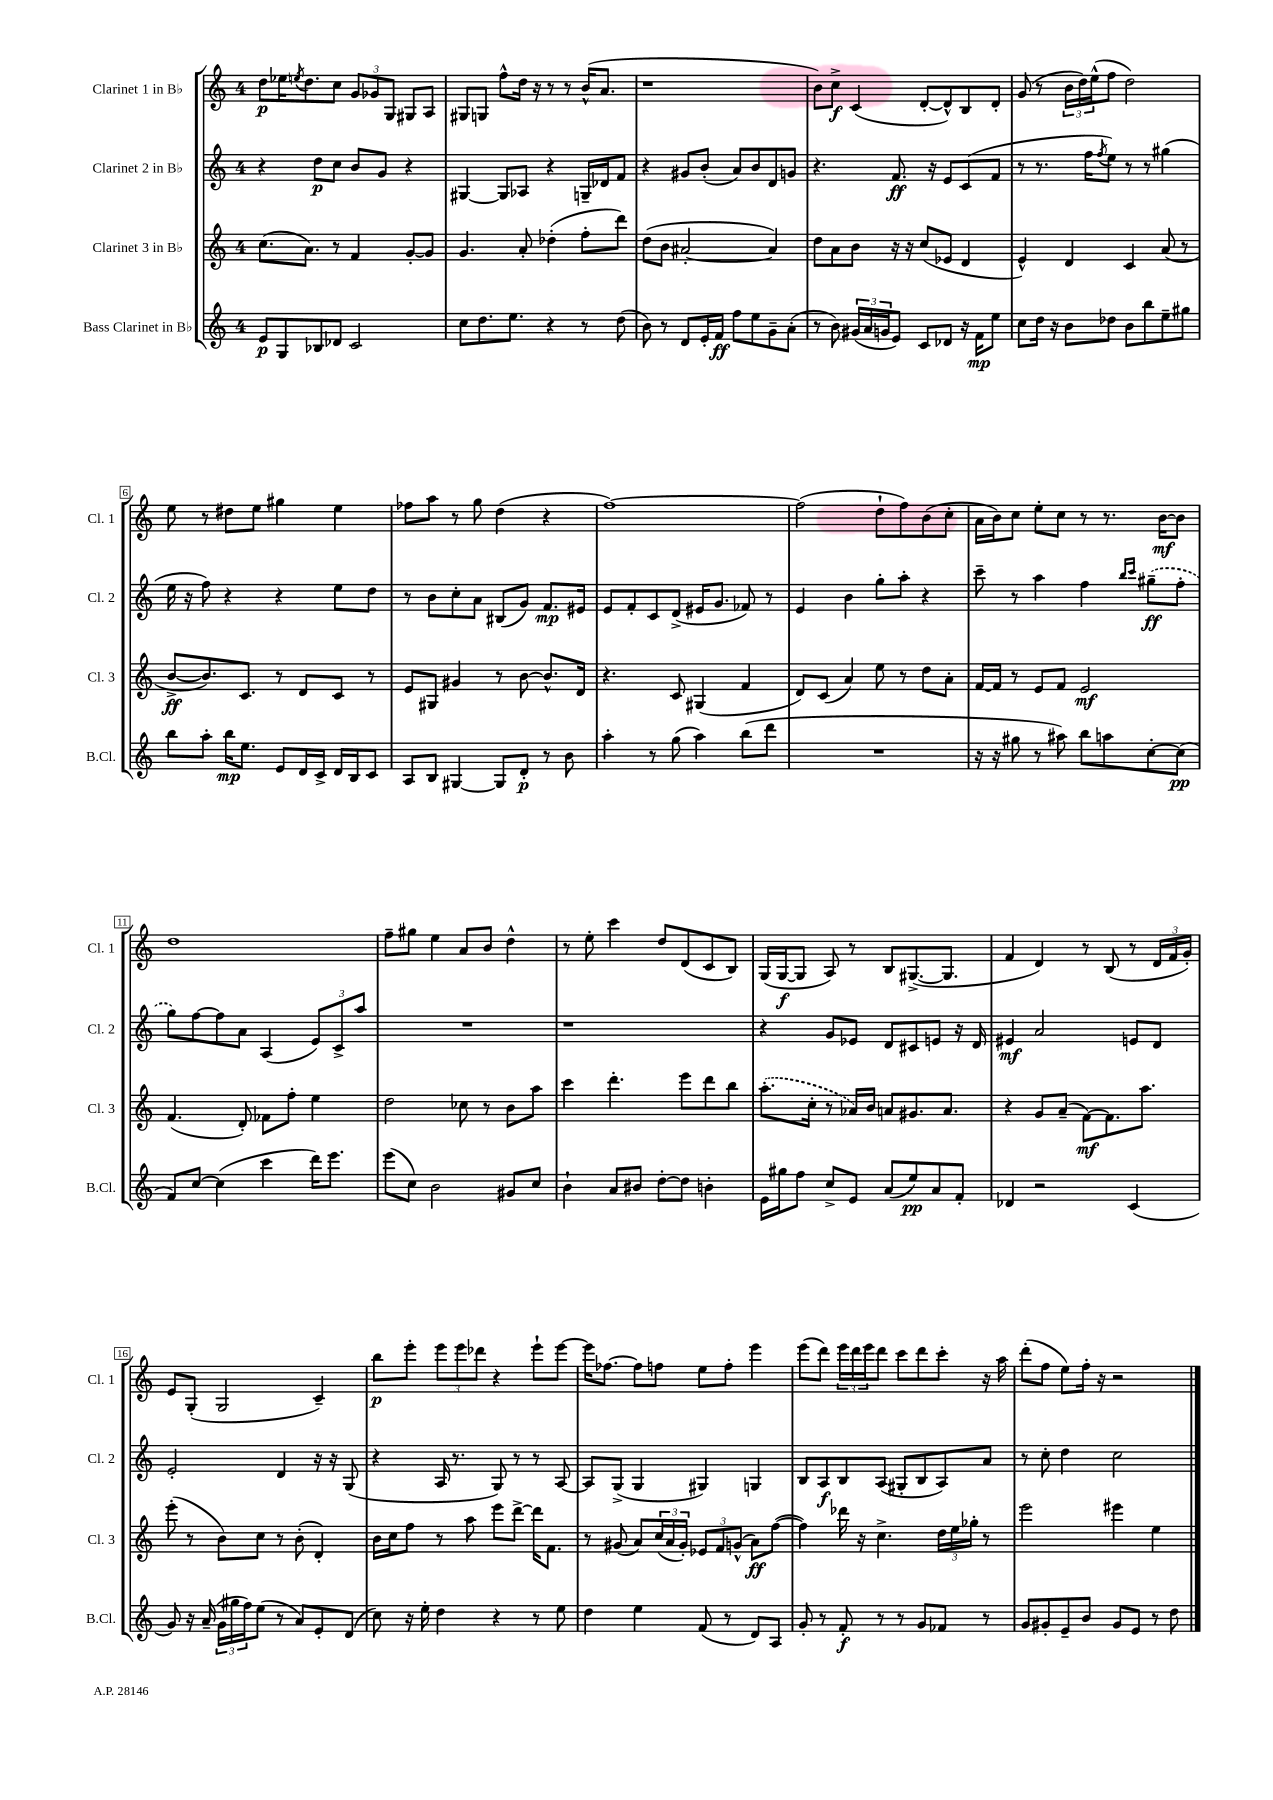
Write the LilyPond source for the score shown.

<<
\new StaffGroup <<
\new Staff = "s0" \with { instrumentName = "Clarinet 1 in Bb" shortInstrumentName = "Cl. 1" } {
    \clef treble \key c \major \once \override Staff.TimeSignature.style = #'single-digit \time 4/4
    d''8\p ees''16 \acciaccatura { e''8 } d''8. c''8 \tuplet 3/2 { g'8 ges'8 g8 } gis8 a8 |
    gis8 g8 f''8-^ d''16 r16 r8 r8 b'16-^( a'8. |
    r1 |
    b'8) c''8->\f c'4( d'8~-. d'8-^) b8 d'8-. |
    g'8( r8 \tuplet 3/2 { b'16 d''16) e''16-^( } f''8 d''2) |
    e''8 r8 dis''8 e''8 gis''4 e''4 |
    fes''8 a''8 r8 g''8 d''4( r4 |
    f''1~) |
    f''2( d''8-! f''8) b'8( c''8-. |
    a'16 b'16) c''8 e''8-. c''8 r8 r8. b'16~\mf b'8 |
    d''1 |
    f''8-- gis''8 e''4 a'8 b'8 d''4-^ |
    r8 e''8-. c'''4 d''8 d'8( c'8 b8) |
    g16( g16~\f g8 a8) r8 b8 gis8.~->( gis8. |
    f'4 d'4) r8 b8( r8 \tuplet 3/2 { d'16 f'16 g'16-.) } |
    e'8 g8-.( g2 c'4--) |
    b''8\p e'''8-. \tuplet 3/2 { e'''8 e'''8 des'''8 } r4 e'''8-! e'''8~ |
    e'''16 fes''8.~ fes''8 f''8 e''8 f''8-. e'''4 |
    e'''8( d'''8) \tuplet 3/2 { e'''16 d'''16 e'''16 } d'''8 c'''8 d'''8 c'''8-. r16 a''16 |
    d'''8-.( f''8 e''8) f''16-. r16 r2 \bar "|." |
}
\new Staff = "s1" \with { instrumentName = "Clarinet 2 in Bb" shortInstrumentName = "Cl. 2" } {
    \clef treble \key c \major \once \override Staff.TimeSignature.style = #'single-digit \time 4/4
    r4 d''8\p c''8 b'8 g'8 r4 |
    gis4~ gis8 aes8 r4 g16-- des'16 f'8 |
    r4 gis'8 b'8-.( a'8) b'8 d'8 g'8 |
    r4. f'8.\ff r16 e'8 c'8( f'8 |
    r8 r8. f''16 \acciaccatura { f''8 } e''8) r8 r8 gis''4( |
    e''16 r16 f''8) r4 r4 e''8 d''8 |
    r8 b'8 c''8-. a'8 bis8( g'8) f'8.\mp eis'16 |
    e'8 f'8-. c'8 d'8->( eis'16 g'8. fes'8) r8 |
    e'4 b'4 g''8-. a''8-. r4 |
    c'''8-- r8 a''4 f''4 \grace { b''16 c'''16 } \once \slurDashed gis''8--\ff( f''8-. |
    g''8) f''8~ f''8 a'8 a4( \tuplet 3/2 { e'8) c'8-> a''8 } |
    R1 |
    r1 |
    r4 g'8 ees'8 d'8 cis'8 e'8 r16 d'16 |
    eis'4\mf a'2 e'8 d'8 |
    e'2-. d'4 r16 r16 g8( |
    r4 a16 r8. g8) r8 r8 a8~ |
    a8 g8->( g4 gis4) g4 |
    b8 a8\f b8 a8( gis8-. b8 a8) a'8 |
    r8 c''8-. d''4 c''2 \bar "|." |
}
\new Staff = "s2" \with { instrumentName = "Clarinet 3 in Bb" shortInstrumentName = "Cl. 3" } {
    \clef treble \key c \major \once \override Staff.TimeSignature.style = #'single-digit \time 4/4
    c''8.( a'8.) r8 f'4 g'8~-. g'8 |
    g'4. a'8-. des''4-.( f''8-. d'''8) |
    d''8( b'8 ais'2~-. ais'4) |
    d''8 a'8 b'8 r16 r16 c''8( ees'8 d'4 |
    e'4-^) d'4 c'4 a'8( r8 |
    b'8~->\ff b'8.) c'8. r8 d'8 c'8 r8 |
    e'8 gis8 gis'4 r8 b'8~ b'8.-^ d'16 |
    r4. c'8 gis4( f'4 |
    d'8) c'8( a'4) e''8 r8 d''8 a'8-. |
    f'16~ f'16 r8 e'8 f'8 e'2\mf |
    f'4.( d'8-.) fes'8 f''8-. e''4 |
    d''2 ces''8 r8 b'8 a''8 |
    c'''4 d'''4.-. e'''8 d'''8 b''8 |
    \once \slurDashed a''8.-.( c''16-. r8 aes'16) b'16 a'8 gis'8. a'8. |
    r4 g'8 a'8--( f'8~\mf) f'8. a''8. |
    e'''8-.( r8 b'8) c''8 r8 b'8-.( d'4-.) |
    b'16 c''16 f''8 r8 a''8 e'''8 d'''8~-> d'''16 f'8. |
    r8 gis'8( a'8) \tuplet 3/2 { c''16( a'16 gis'16-.) } \tuplet 3/2 { ees'8 f'8 g'8-^( } a'8\ff) f''8~( |
    f''4) des'''16 r16 c''4.-> \tuplet 3/2 { d''16 e''16 ges''16-. } r8 |
    e'''2 eis'''4 e''4 \bar "|." |
}
\new Staff = "s3" \with { instrumentName = "Bass Clarinet in Bb" shortInstrumentName = "B.Cl." } {
    \clef treble \key c \major \once \override Staff.TimeSignature.style = #'single-digit \time 4/4
    e'8\p g8 bes8 des'8 c'2 |
    c''8 d''8. e''8. r4 r8 d''8( |
    b'8) r8 d'8 e'16-. f'16\ff f''8 e''8 g'8-- a'8-.( |
    r8 b'8) \tuplet 3/2 { gis'16( a'16 g'16 } e'8) c'8 des'8 r16 f'16\mp e''8 |
    c''8 d''16 r16 b'8 des''8 b'8 b''8 e''8-- gis''8 |
    b''8 a''8-. b''16\mp e''8. e'8 d'16 c'16-> d'16 b16 c'8 |
    a8 b8 gis4~ gis8 d'8-.\p r8 b'8 |
    a''4-. r8 g''8( a''4) b''8( d'''8 |
    R1 |
    r16 r16 gis''8 r8 ais''8) b''8 a''8 c''8~-. c''8\pp( |
    f'8) c''8~ c''4( c'''4 d'''16) e'''8. |
    e'''8( c''8) b'2 gis'8 c''8 |
    b'4-! a'8 bis'8 d''8~-. d''8 b'4-. |
    e'16 gis''16 f''8 c''8-> e'8 a'8( e''8\pp) a'8 f'8-. |
    des'4 r2 c'4( |
    g'8) r16 a'16--( \tuplet 3/2 { g'16 gis''16 f''16) } e''8( r8 a'8) e'8-. d'8( |
    c''8) r16 e''16-. d''4 r4 r8 e''8 |
    d''4 e''4 f'8( r8 d'8) a8 |
    g'8-. r8 f'8-.\f r8 r8 g'8 fes'8 r8 |
    g'8 gis'8-. e'8-- b'8 gis'8 e'8 r8 d''8 \bar "|." |
}
>>
>>
\layout { \context { \Score \override BarNumber.stencil = #(make-stencil-boxer 0.1 0.3 ly:text-interface::print) } }
